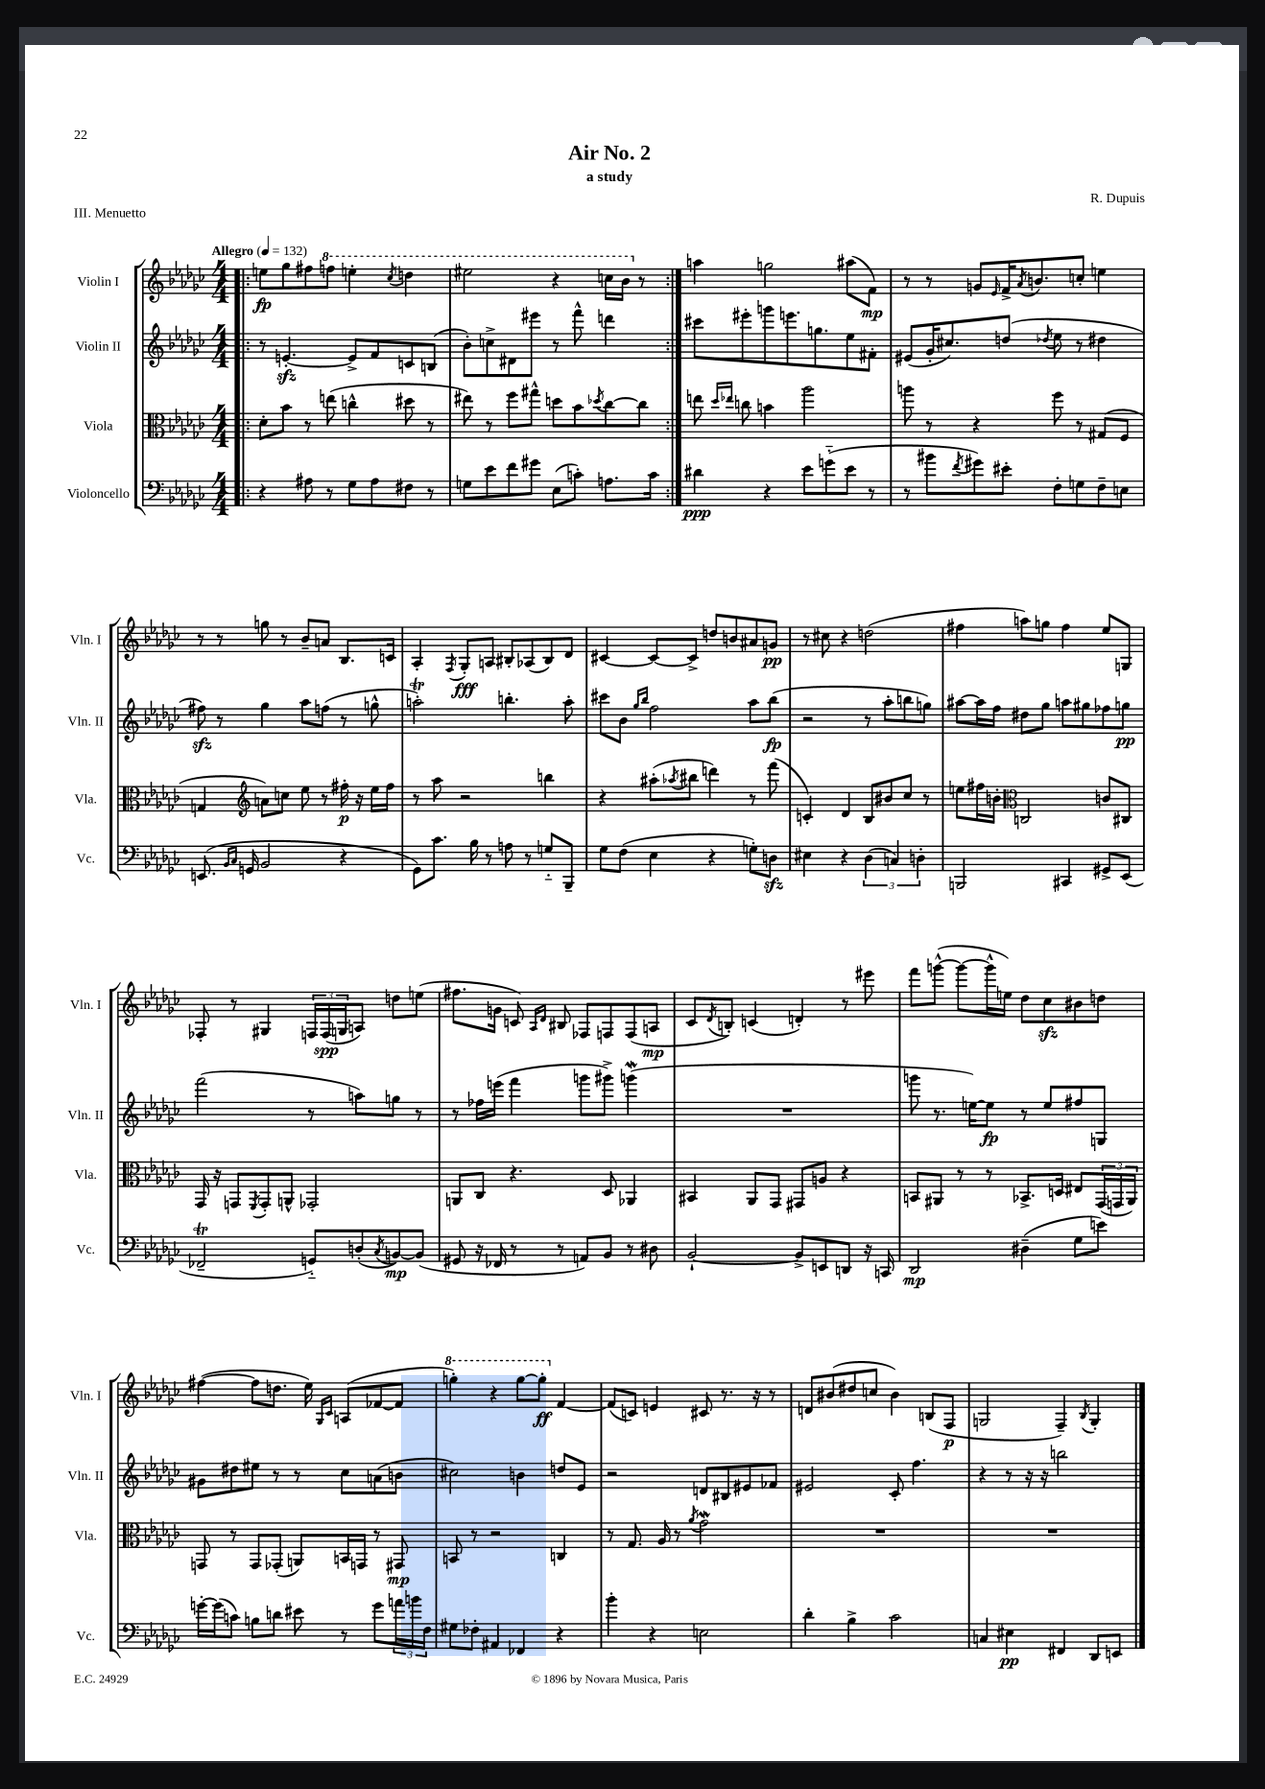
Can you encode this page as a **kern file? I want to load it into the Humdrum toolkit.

**kern	**kern	**kern	**kern
*staff4	*staff3	*staff2	*staff1
*clefF4	*clefC3	*clefG2	*clefG2
*k[b-e-a-d-g-c-]	*k[b-e-a-d-g-c-]	*k[b-e-a-d-g-c-]	*k[b-e-a-d-g-c-]
*M4/4	*M4/4	*M4/4	*M4/4
*MM132	*MM132	*MM132	*MM132
=!|:	=!|:	=!|:	=!|:
4r	8d-'\L	8r	8ee\L
.	8b-\J	[4.e'/	8gg-\
8A#\	8r	.	8ff#\
8r	(8ee\	.	8fff\J
8G-\L	4cc^^\	8e^/]L	4eee'\
8A#\	.	8f/	.
.	.	.	8qccc-/
8F#\J	8dd#\	8c/	4ddd\
8r	8r	(8B/J	.
=	=	=	=
8G\L	8ee#\)	8b-'\L)	2eee#\
8e-\	8r	8cc^\	.
8f\	8ff\L	8d#\	.
8g#\J	8gg#^^\J	8eee#\J	.
(8E-\L	8dd\L	8r	4r
8c'\J)	8b-\	8fff^^\	.
.	8qdd-/	.	.
8.A\L	[8cc-\	4ddd\	16ccc\LL
.	.	.	16bb-\JJ
.	8cc-\]J	.	8r
16c\Jk	.	.	.
=:|!	=:|!	=:|!	=:|!
4d#\	8ee\	8ccc#\L	4aa\
.	16qqdd-/LL	.	.
.	16qqee-/JJ	.	.
.	8cc\	8eee#'\	.
4r	4b\	8ggg\	2gg\
.	.	8.eee\	.
8e-\L	2aa-\	.	.
.	.	8.gg\	.
(8g'~\	.	.	.
8e-\J	.	8ee-\	(8aa#\L
8r	.	8f#'\J	8f\J)
=	=	=	=
8r	8aa\	(8e#/L	8r
8b#\L	8r	16g-'/K	8r
.	.	8.cc#/)	.
8qf/	.	.	.
8g#\)	4r	.	8g/L
.	.	.	16qqe-/
8e#'\J	.	(8dd/J	16f^/K
.	.	.	8qa-/
.	.	.	8.b/
.	.	8qdd-/	.
8F'\L	8ff\	8ee-\	.
8G\	8r	8r	8cc'/J
8F~\	(8G#/L	4dd#\	4ee\
8E\J	8F/J	.	.
=	=	=	=
(8.EE/	4G/	8ff#\)	8r
.	.	8r	8r
16qqBB-/LL	.	.	.
16qqC-/JJ	.	.	.
16GG/	.	.	.
*	*clefG2	*	*
2BB-/	8a\L)	4gg-\	8gg\
.	8cc\J	.	8r
.	8ee-\	8aa-\L	8b-~/L
.	8r	(8ff\J	8a/J
4r	16ff#'\	8r	8.B-/L
.	16r	.	.
.	16ee-\LL	8gg^^\	.
.	16ff#\JJ	.	16c/Jk
=	=	=	=
8GG-\L)	8r	2aa'\)	4A-'/
8.c-\J	8aa-\	.	.
.	.	.	8qF/
.	2r	.	8G-'/L
16B-\	.	.	.
8r	.	.	8A/J
8A\	.	4.bb'\	8B#'/L
8r	.	.	(8A-/
8G'~/L	4bb\	.	8B#/)
8BBB-~/J	.	8aa'\	8d-/J
=	=	=	=
8G-\L	4r	8ccc#\L	[4c#/
(8F\J	.	8b-\J	.
.	.	16qqgg-/LL	.
.	.	16qqbb-/JJ	.
4E-\	(8aa#'\L	2ff\	8c#/_L
.	8qaa-/	.	.
.	8bb#\J	.	8c#^/]J
4r	4ddd\)	.	8dd/L
.	.	.	8b/
8G'\L)	8r	8aa-\L	8a#/
8D\J	(8fff\	(8bb-\J	8g/J
=	=	=	=
4E#\	4c'/)	2r	8r
.	.	.	8cc#\
4r	4d-/	.	4r
(6D-\	8B-/L	8r	(2dd\
.	8b#/	8aa-'\L	.
6C/)	.	.	.
.	8cc-/J	8bb\	.
6D'\	.	.	.
.	8r	8gg\J)	.
=	=	=	=
2BBB/	8ee\L	[8aa#\L	4ff#\
.	16ff#\L	16aa#\]L	.
.	16b'\JJ	16ff\JJ	.
*	*clefC3	*	*
.	2C/	8dd#\L	8aa\L)
.	.	8gg-\J	8gg\J
4CC#/	.	8aa\L	4ff#\
.	.	8gg#\	.
8GG#^/L	8c/L	8ff-\	8ee-/L
(8EE-/J	8C#/J	8gg\J	8G/J
=	=	=	=
2FF-~/	16GG-/	(2fff\	8F-'/
.	16r	.	.
.	8GG/L	.	8r
.	8qFF/	.	.
.	8GG'/	.	4G#/
.	8AA^^/J	.	.
8GG'~/L)	2GG-'/	8r	24F/LL
.	.	.	(24F/
.	.	.	24G/J
(8D'/	.	8aa\L)	8A/J)
8qC-/	.	.	.
[8BB/)	.	8gg\J	8dd\L
(8BB/]J	.	8r	(8ee\J
=	=	=	=
8GG#/	8AA/L	8r	8.ff#\L
16r	8C-/J	16ff-\LL	.
16FF-/	.	(16eee\JJ	16g\Jk
8r	4.r	4fff\	8c/)
.	.	.	16qqA-/LL
.	.	.	16qqd-/JJ
8r	.	.	8B#/
8AA/L)	.	8ggg\L	8F-/L
8BB-/J	8D-/	8ggg#^\J)	8F/
8r	4AA-/	(4ggg\	(8F/
8D#\	.	.	8A/J
=	=	=	=
[2BB-`/	4BB#/	1r	8c-/L
.	.	.	8qd-/
.	.	.	8B'/J)
.	8AA-/L	.	(4c/
.	8GG-/J	.	.
8BB-^/]L	8GG#/L	.	4d'/)
8EE/	8A/J	.	.
8DD/J	4r	.	8r
16r	.	.	8eee#\
16CC/	.	.	.
=	=	=	=
2DD-/	8BB/L	8ggg\	8fff\L
.	8AA#/J	8.r	([8ggg^^\J
.	8r	.	8ggg\_L
.	.	[16ee\LK)	.
.	8r	8ee\]J	16ggg^^\]L
.	.	.	16ee\JJ)
(4D#~\	8.BB-^/L	8r	8dd-\L
.	.	8ee/L	8cc-\
.	16D/Jk	.	.
8G-\L	8E#/L	8ff#/	8b#\
8e\J)	(24GG-/L	8G/J	8dd\J
.	24GG/	.	.
.	24AA#/JJ)	.	.
=	=	=	=
[16g'\LL	8GG/	8g#\L	([4ff#\
(16g\]J	.	.	.
8c\J)	8r	8dd#\	.
8B\L	8GG/L	8ee#\J	8ff#\]L
8d\J	(8GG-'/J	8r	8.dd\J
8e#\	8AA/L)	8r	.
.	.	.	16ee-\)
.	.	.	16qqG-/LL
.	.	.	16qqc-/JJ
8r	16BB/L	8cc-\L	(8A/L
.	16GG/JJ	.	.
8g\L	8r	(8a\	[8f-/
24a\L	8GG#/	8b\J	8f-/]J
24b\	.	.	.
24F\JJ	.	.	.
=	=	=	=
8G#\L	8BB/	2cc#\)	4ggg'\)
8F-'\J	8r	.	.
4AA#/	2r	.	4r
4FF-/	.	4b\	[8ggg\L
.	.	.	8ggg'\]J
4r	4C/	8dd/L	[4f/
.	.	8e-/J	.
=	=	=	=
4b-'\	8r	2r	(8f/]L
.	8.G-/	.	8c/J)
4r	.	.	4e/
.	16A-/	.	.
.	8r	.	.
.	8qa-/	.	.
2E\	2g-\	8d/L	8c#/
.	.	8B#/	8.r
.	.	8e#/	.
.	.	.	16r
.	.	8f-/J	8r
=	=	=	=
4d-'\	1r	2e#/	8d/L
.	.	.	(8b#/
4B-^\	.	.	8dd#/
.	.	.	8cc/J
2c-\	.	8c-'/	4b#\)
.	.	4.ff\	.
.	.	.	(8B/L
.	.	.	8F/J
=	=	=	=
4C/	1r	4r	2G/
4E#\	.	8r	.
.	.	16r	.
.	.	16r	.
4FF#/	.	2bb\	4F~/)
.	.	.	8qB-/
8DD-/L	.	.	4G'/
8EE/J	.	.	.
==	==	==	==
*-	*-	*-	*-
